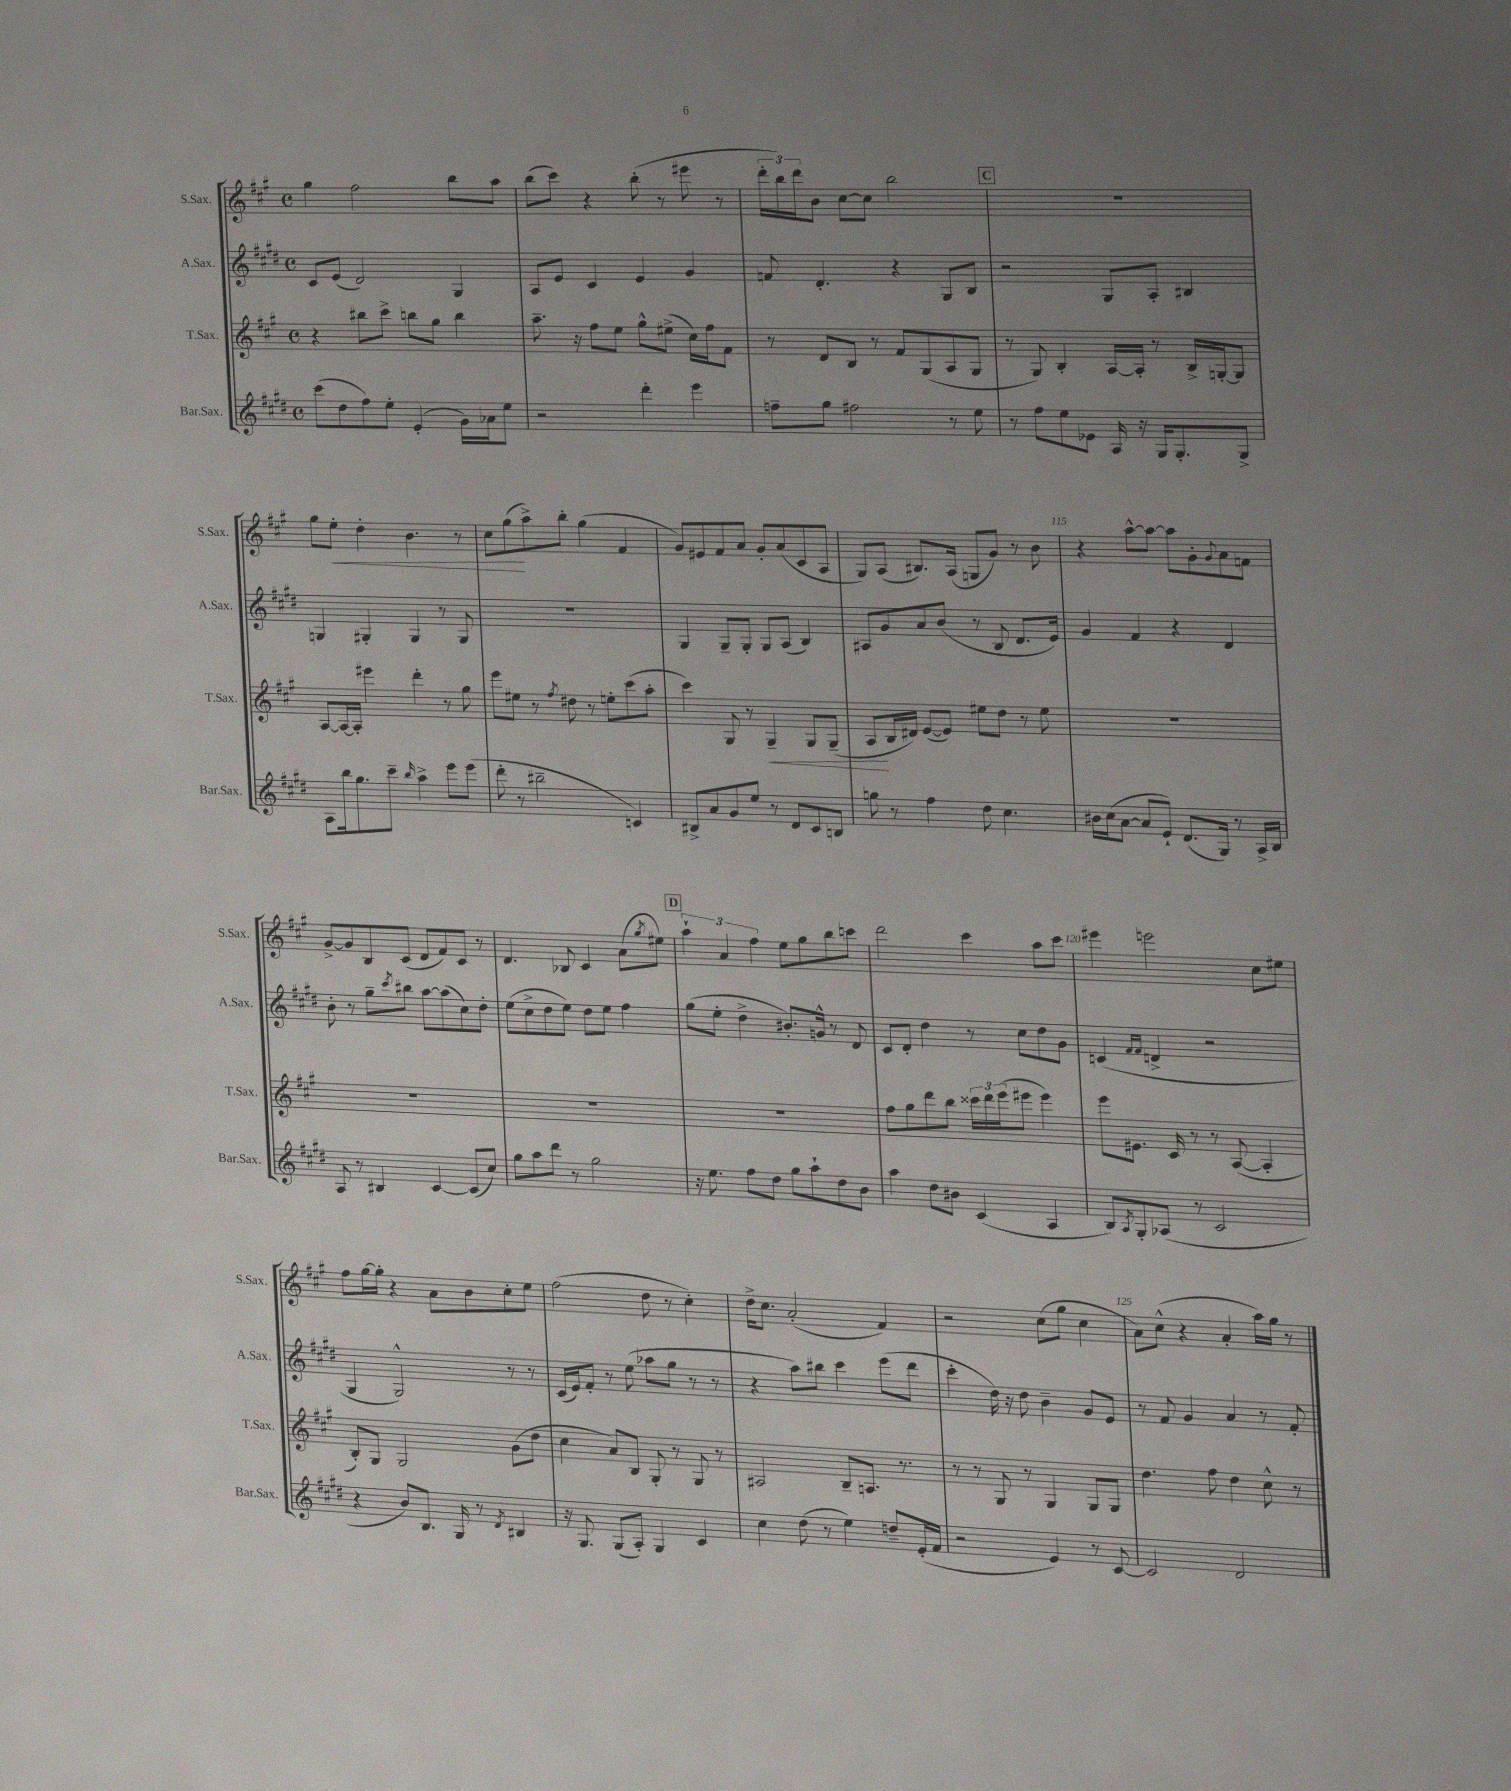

**kern	**kern	**kern	**kern
*staff4	*staff3	*staff2	*staff1
*clefG2	*clefG2	*clefG2	*clefG2
*k[f#c#g#d#]	*k[f#c#g#]	*k[f#c#g#d#]	*k[f#c#g#]
*M4/4	*M4/4	*M4/4	*M4/4
*met(c)	*met(c)	*met(c)	*met(c)
(8ccc#	4r	8c#	4gg#
8dd#	.	(8e	.
8ff#)	8bb#	2d#)	2ff#
8ee'	8ccc#^	.	.
(4e'	8bb	.	.
.	8gg#	.	.
16g#)	4bb	4G#	8bb
16a-	.	.	.
8ee	.	.	8aa
=	=	=	=
2r	8.aa~	8A	(8bb
.	.	8e	8ccc#)
.	16r	.	.
.	8ff#	4c#	4r
.	8ee	.	.
4ddd#'	8gg#^^	4e	(8bb'
.	(8ee#^	.	8r
4eee	16cc#)	4g#	8eee#
.	16ff#	.	.
.	8f#	.	8r
=	=	=	=
8ff~	8r	8f	24ddd'
.	.	.	24bb)
.	.	.	24ddd
8gg#	8d	4.d#'	8b
2ff#	8B	.	[8cc#
.	8r	.	8cc#]
.	8f#	4r	2bb
.	(8G#	.	.
8r	8A	8G#	.
8ee	8G#	8B	.
=	=	=	=
8r	8r	2r	1r
8ff#	8G#)	.	.
8ee	4B'	.	.
8e-	.	.	.
16A	[16A	8G#	.
16r	16A']	.	.
16G#	8r	8A'	.
8.G#'	.	.	.
.	16B^	4B#	.
.	[16G'	.	.
8G#^	8G]	.	.
=	=	=	=
8A	[8A	4G	8gg#
16bb	16A_	.	8ee'
8.gg#	16A']	.	.
.	4eee#	4G#'	4dd'
8ccc#~	.	.	.
16qqbb	.	.	.
4aa^	4ddd'	4G#	4.b
8eee	8r	8r	.
(8eee	8gg#	8G#	8r
=	=	=	=
8ddd#'	8eee	1r	8cc#
8r	8ee#	.	(8gg#
2bb#~	8r	.	8aa^)
.	8qff#	.	.
.	8dd#	.	8bb'
.	8r	.	(4gg#
.	8ee'	.	.
4c)	(8ccc#	.	4f#
.	8aa'	.	.
=	=	=	=
8B#^	4ccc#)	4G#	8g#)
8a	.	.	8e#
8g#	8G#	8G#~	8f#
8ee	8r	8G#'	8a
8r	4G#~	8G#	8g#'
8d#	.	(8A	(8a
8c#	8G#	4B)	8c#
8B	(8G#~	.	8A
=	=	=	=
8gg	8A	8A#	8G#)
8r	16B	8g#	(8A
.	16d#)	.	.
4ff#	([8e	8a	8.B#)
.	8e])	(8b	.
.	.	.	(16A
8dd#	8ee#	8r	8G
4.cc#	8dd	8B	8g#)
.	8r	8.d#	8r
.	8ee#	.	8b
.	.	16e)	.
=	=	=	=
16b#	1r	4g#	4r
(16cc#	.	.	.
[8a	.	.	.
8a]	.	4f#	[8aa^^
8e`)	.	.	8aa_
(8.d#	.	4r	8aa]
.	.	.	8g#'
16G#)	.	.	.
.	.	.	8qqg#
8r	.	4d#	8a
16A^	.	.	8f
16B	.	.	.
=	=	=	=
8A	1r	8b'	[8g#^
8r	.	8r	8g#]
4B#	.	8gg#~	8B
.	.	8qccc#	.
.	.	8bb#	(8c#
[4c#	.	[8aa	8d
.	.	(8aa]	8f#)
(8c#]	.	8cc#)	8c#
8cc#)	.	8dd#'	8r
=	=	=	=
8gg#	1r	(8ee	4.d
8aa	.	8cc#^	.
8ddd#	.	8dd#	.
8r	.	8ee)	8B-
2gg#	.	8dd#	4c#
.	.	8ee	.
.	.	4ff#	(8a
.	.	.	8qgg#
.	.	.	8ee#)
=	=	=	=
16r	1r	(8gg#	6aa`
8.ee	.	.	.
.	.	8ee'	.
.	.	.	6a
8ff#	.	4dd#^	.
.	.	.	6ff#
8dd#	.	.	.
8gg#	.	8.b#')	8ee
8aa`	.	.	8gg#
.	.	16g^^	.
8dd#	.	8r	8bb
8b	.	8d#	8ccc
=	=	=	=
4aa	8ff#	8c#	2ddd
.	8gg#	8d#'	.
8dd#	8ddd	4dd#	.
8b#	8bb	.	.
(4c#	24ccc##	8r	4ccc#
.	24ddd	.	.
.	(24eee	.	.
.	8eee#	8cc#	.
4A	4eee#)	8dd#	8aa
.	.	8g#	8ccc#
=	=	=	=
8B)	8eee	(4c	4eee#
8qA	.	.	.
8G#'	8.e#	.	.
.	.	16qqf#	.
.	.	16qqf#	.
(8A-	.	4d^	2eee
.	16c#	.	.
8r	8r	.	.
2c#	8r	2r	.
.	([8A	.	.
.	4A']	.	8cc#
.	.	.	8ee#
=	=	=	=
4r	8B')	4G#	8ff#
.	8G#	.	[16gg#
.	.	.	16gg#']
8b)	2G#	2G#^^)	4r
8.B	.	.	.
.	.	.	8a
16G#	.	.	.
8r	.	.	8b
8qd#	.	.	.
4B#	(8g#	8r	8cc#'
.	8dd	8r	8ee
=	=	=	=
16r	4cc#	(16c#	(2ff#
8.G#	.	16e)	.
.	.	8f#'	.
(8G#	8a)	8r	.
8A')	8B	(8ee	.
4G#	8G#'	8aa-	8dd
.	8r	8gg#	8r
4c#	8G#	8r	4cc#')
.	8r	8r	.
=	=	=	=
4cc#	2A#	4r	16dd^
.	.	.	8.cc#
(8dd#	.	8aa)	(2a'
8r	.	8bb#	.
4ee)	8B~	4ccc#	.
.	8.A	.	.
8dd~	.	(8eee	4f#)
.	8.r	.	.
(16e'	.	8ddd#	.
16f#	.	.	.
=	=	=	=
2r	8r	4ccc#'	2r
.	8r	.	.
.	8G#	16dd#)	.
.	.	16r	.
.	8r	8dd#	.
4e)	4G#	4b~	(8cc#
.	.	.	8gg#
8r	8G#	8g#	4cc#
[8c#	8G#	8e	.
=	=	=	=
2c#]	4.dd	8r	8a)
.	.	8f#	(8cc#^^
.	.	4g#	4r
.	8ff#	.	.
2d#	4dd	4a	4a'
.	8cc#^^	8r	16aa)
.	.	.	16gg#
.	8r	8f#'	8r
==	==	==	==
*-	*-	*-	*-
